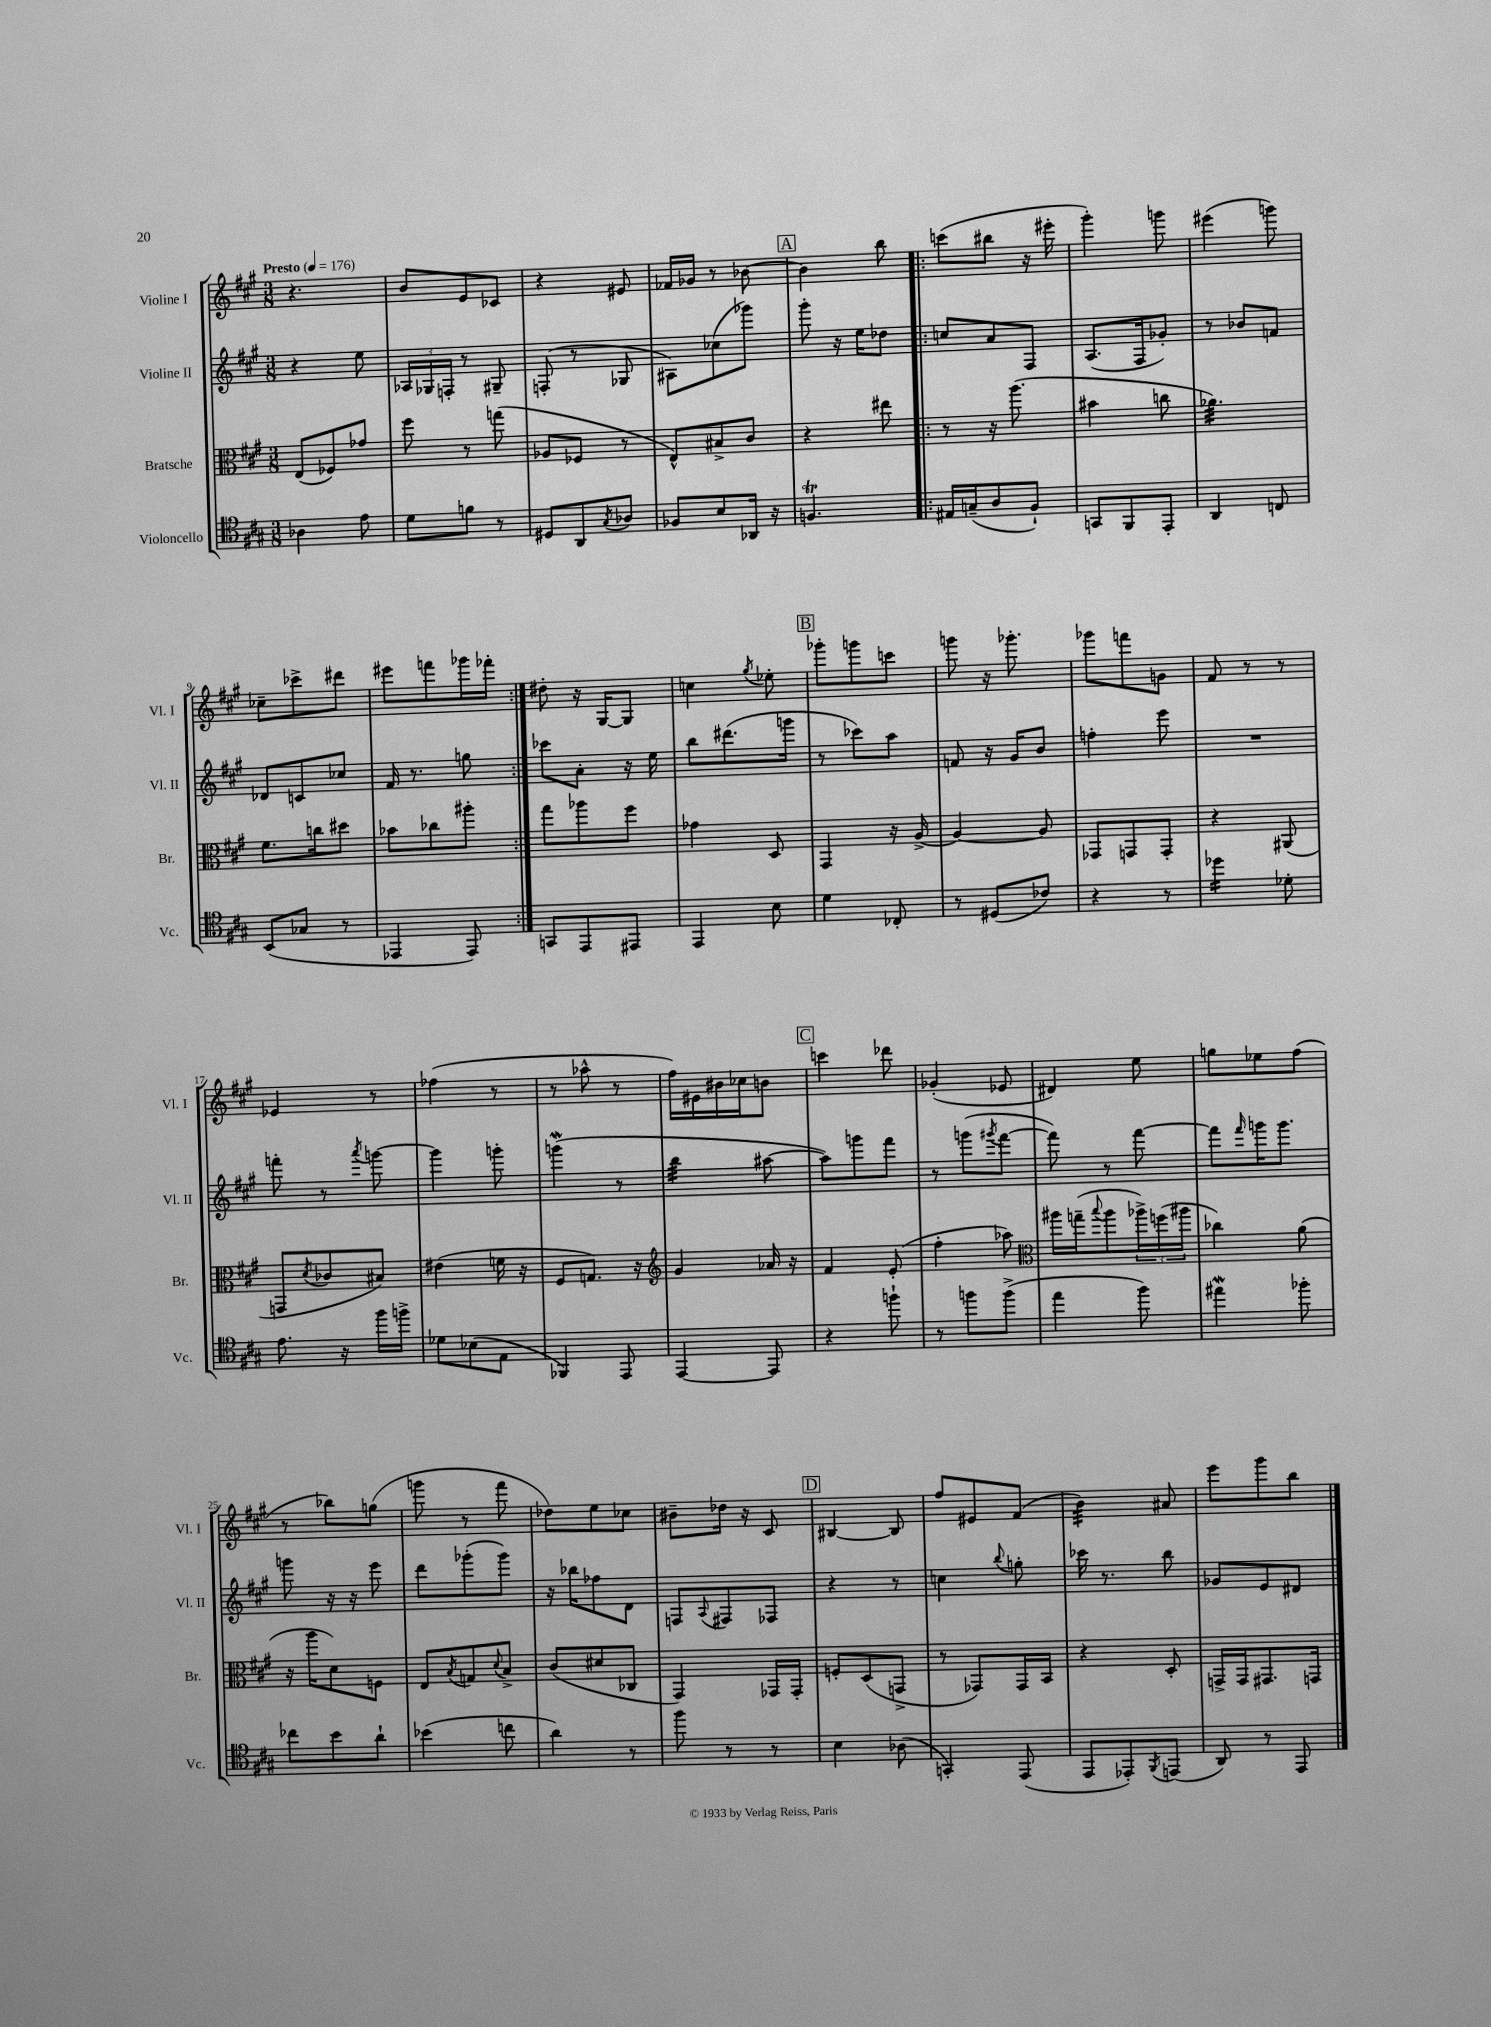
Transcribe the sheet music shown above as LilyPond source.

<<
\new StaffGroup <<
\new Staff = "s0" \with { instrumentName = "Violine I" shortInstrumentName = "Vl. I" } {
    \clef treble \key a \major \numericTimeSignature \time 3/8 \tempo "Presto" 4 = 176
    r4. |
    b'8 e'8 ces'8 |
    r4 eis'8 |
    fes'16 ges'16 r8 bes'8~ |
    \mark \markup { \box "A" } bes'4 b''8 |
    \repeat volta 2 { c'''8( bis''8 r16 eis'''16-. |
    gis'''4-.) g'''8 |
    eis'''4( g'''8) |
    ces''8-- ces'''8-> dis'''8 |
    eis'''8 f'''8 ges'''16 fes'''16-. | }
    dis''8-. r16 gis16~ gis8 |
    c''4 \acciaccatura { gis''8 } ees''8-. |
    \mark \markup { \box "B" } ges'''8-. g'''8 c'''8 |
    g'''8 r16 ges'''8.-. |
    ges'''8 f'''8 g'8 |
    fis'8 r8 r8 |
    ees'4 r8 |
    fes''4( r8 |
    r8 aes''8-^ r8 |
    fis''16) eis'16 bis'16 ces''16 b'8 |
    \mark \markup { \box "C" } c'''4 des'''8 |
    ges'4-.( ees'8 |
    dis'4) e''8 |
    g''8 ees''8 fis''8( |
    r8 bes''8) g''8( |
    g'''8 r8 fis'''8 |
    des''8) e''8 ces''8 |
    bis'8-- des''16 r16 cis'8 |
    \mark \markup { \box "D" } bis4~ bis8 |
    fis''8 eis'8 fis'8( |
    b'4:32) ais'8 |
    e'''8 gis'''8 b''8 \bar "|." |
}
\new Staff = "s1" \with { instrumentName = "Violine II" shortInstrumentName = "Vl. II" } {
    \clef treble \key a \major \numericTimeSignature \time 3/8
    r4 e''8 |
    \tuplet 3/2 { aes16 ges16 f16-. } r8 gis8-- |
    f8-.( r8 ges8 |
    ais8) ces''8( ges'''8) |
    \mark \markup { \box "A" } gis'''8-. r16 e''16 des''8 |
    \repeat volta 2 { c''8 a'8 fis8 |
    a8.( fis16 ges'8-.) |
    r8 bes'8 f'8 |
    des'8 c'8 ces''8 |
    fis'16 r8. g''8 | }
    ces'''8 a'8-. r16 e''16 |
    b''8 dis'''8.( g'''16 |
    \mark \markup { \box "B" } r8 ces'''8) a''8 |
    f'8 r16 gis'16 b'8 |
    f''4-. e'''8 |
    R4. |
    f'''8-. r8 \acciaccatura { a'''8 } g'''8~ |
    g'''4 g'''8-. |
    g'''4\mordent( r8 |
    b''4:32 ais''8~ |
    \mark \markup { \box "C" } ais''8) g'''8 fis'''8 |
    r8 g'''8( \acciaccatura { gis'''8 } fis'''8~ |
    fis'''8) r8 fis'''8~ |
    fis'''8 \grace { fis'''16 } g'''16 g'''8. |
    g'''8 r16 r16 e'''8 |
    d'''8 ges'''8-.( ges'''8) |
    r16 bes''16 fes''8 d'8 |
    f8 \appoggiatura { a8 } fis8 fes8 |
    \mark \markup { \box "D" } r4 r8 |
    c''4 \appoggiatura { b''8 } g''8-. |
    ces'''16 r8. b''8 |
    ges'8 e'8 dis'8 \bar "|." |
}
\new Staff = "s2" \with { instrumentName = "Bratsche" shortInstrumentName = "Br." } {
    \clef alto \key a \major \numericTimeSignature \time 3/8
    e8( fes8) ges'8 |
    fis''8 r8 g''8( |
    aes8 fes8 r8 |
    e8-^) bis8-> cis'8 |
    \mark \markup { \box "A" } r4 eis''8 |
    \repeat volta 2 { r8 r16 a''8.( |
    bis'4 c''8 |
    aes'4.:32) |
    fis'8. c''16 dis''8 |
    bes'8 ces''8 ais''8-. | }
    gis''8 aes''8 fis''8 |
    ges'4 d8 |
    \mark \markup { \box "B" } gis,4 r16 a16~-> |
    a4~ a8 |
    ges,8 g,8 g,8-. |
    r4 ais,8( |
    g,8 \acciaccatura { d'8 } ces'8 bis8) |
    eis'4( f'16 r16 |
    fis8 g8.) r16 |
    \clef treble gis'4 aes'16 r16 |
    \mark \markup { \box "C" } fis'4 e'8-.( |
    fis''4-. aes''8) |
    \clef alto ais''16 g''16--( \appoggiatura { b''8 } ais''8 \tuplet 3/2 { aes''16->) f''16( ais''16 } |
    ces''4) a'8( |
    r16 a''16 d'8) f8 |
    e8 \acciaccatura { b8 } g8 \appoggiatura { d'8 } b8-> |
    cis'8( dis'8 ces8 |
    gis,4) ges,16 ges,16-. |
    \mark \markup { \box "D" } f8-. d8( g,8-> |
    r8 ges,8) ges,16 b,16 |
    r4 d8-. |
    g,16-> g,16 gis,8. g,16 \bar "|." |
}
\new Staff = "s3" \with { instrumentName = "Violoncello" shortInstrumentName = "Vc." } {
    \clef tenor \key a \major \numericTimeSignature \time 3/8
    aes4 e'8 |
    d'8 f'8 r8 |
    dis8 a,8 \acciaccatura { gis8 } aes8 |
    fes8 b8 aes,16 r16 |
    \mark \markup { \box "A" } f4.\trill |
    \repeat volta 2 { eis16 g16--( a8 fis8-!) |
    g,8 fis,8 e,8-. |
    a,4 c8 |
    b,8( ges8 r8 |
    ees,4 ees,8) | }
    g,8 e,8 eis,8 |
    e,4 b8 |
    \mark \markup { \box "B" } d'4 ces8-. |
    r8 dis8( ces'8) |
    r4 r8 |
    des''4:16 des'8-. |
    e'8. r16 fis''16 f''16-> |
    des'8 bes8( e8 |
    fes,4) e,8 |
    e,4~ e,8 |
    \mark \markup { \box "C" } r4 f''8-! |
    r8 f''8 f''8->( |
    e''4 fis''8) |
    eis''4\mordent fes''8-. |
    ces''8 b'8 a'8-! |
    bes'4( c''8 |
    a'4) r8 |
    fis''8 r8 r8 |
    \mark \markup { \box "D" } b4 aes8( |
    g,4-.) e,8( |
    e,8 ees,8-.) \acciaccatura { fis,8 } e,8( |
    a,8) r8 e,8 \bar "|." |
}
>>
>>
